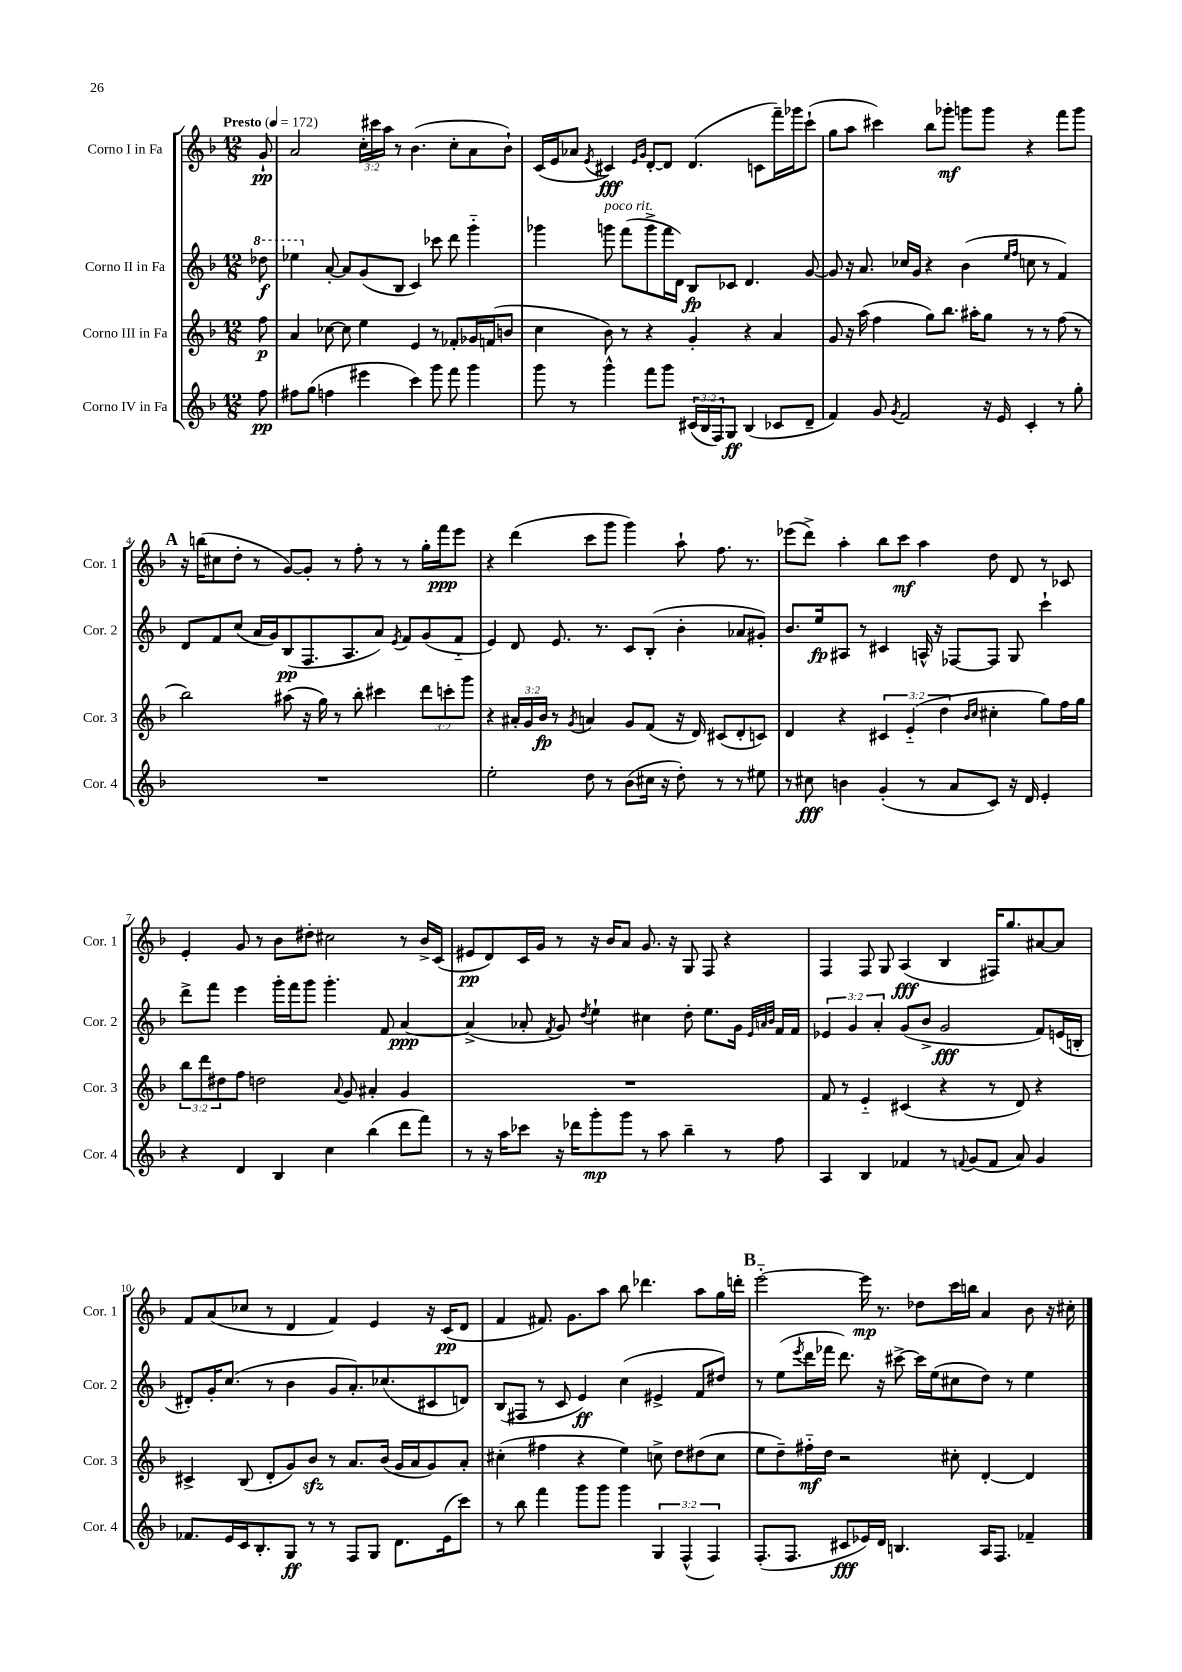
<<
\new StaffGroup <<
\new Staff = "s0" \with { instrumentName = "Corno I in Fa" shortInstrumentName = "Cor. 1" } {
    \clef treble \key f \major \numericTimeSignature \time 12/8 \override Staff.TupletNumber.text = #tuplet-number::calc-fraction-text \partial 8 \tempo "Presto" 4 = 172
    g'8-!\pp |
    a'2 \tuplet 3/2 { c''16-. cis'''16 a''16 } r8 bes'4.( c''8-. a'8 bes'8-!) |
    c'16( e'16 aes'8 \acciaccatura { e'8 } cis'4\fff) \grace { e'16 g'16 } d'8~-. d'8 d'4.( c'8 f'''16--) ges'''16 c'''8-!( |
    g''8 a''8 cis'''4) bes''8 ges'''8-.\mf g'''8 g'''8 r4 f'''8 g'''8 |
    \mark \markup { \bold "A" } r16 b''16( cis''8 d''8-. r8 g'8~) g'8-. r8 f''8-. r8 r8 g''16-. f'''16\ppp e'''8 |
    r4 d'''4( c'''8 g'''8 g'''4) a''8-! f''8. r8. |
    ees'''8( d'''8->) a''4-. bes''8 c'''8\mf a''4 d''8 d'8 r8 ces'8 |
    e'4-. g'8 r8 bes'8 dis''8-. cis''2 r8 bes'16-> c'16( |
    eis'8\pp d'8) c'16 g'16 r8 r16 bes'16 a'8 g'8. r16 g8 f8 r4 |
    f4 f8 g8 a4\fff( bes4 fis16) g''8. ais'8~ ais'8 |
    f'8 a'8( ces''8 r8 d'4 f'4) e'4 r16 c'16\pp( d'8 |
    f'4 fis'8.) g'8. a''8 bes''8 des'''4. a''8 g''16 d'''16-. |
    \mark \markup { \bold "B" } e'''2~-_ e'''16\mp r8. des''8 c'''16 b''16 a'4 bes'8 r16 cis''16-. \bar "|." |
}
\new Staff = "s1" \with { instrumentName = "Corno II in Fa" shortInstrumentName = "Cor. 2" } {
    \clef treble \key f \major \numericTimeSignature \time 12/8 \override Staff.TupletNumber.text = #tuplet-number::calc-fraction-text \partial 8
    \ottava #1 des'''8\f |
    ees'''4 \ottava #0 a'8~-. a'8 g'8( bes8 c'4) ces'''8 d'''8 g'''4-_ |
    ges'''4 g'''8^\markup { \italic "poco rit." } f'''8( g'''8-> f'''16 d'16) bes8\fp ces'8 d'4. g'8~ |
    g'8 r16 a'8. ces''16 g'16 r4 bes'4( \grace { e''16 f''16 } c''8 r8 f'4) |
    \mark \markup { \bold "A" } d'8 f'8 c''8( a'16 g'16) bes8\pp( f8. a8. a'8) \acciaccatura { e'8 } f'8 g'8( f'8-_ |
    e'4) d'8 e'8. r8. c'8 bes8-.( bes'4-. aes'8 gis'8-.) |
    bes'8. e''16\fp ais8 r8 cis'4 a16-^ r16 fes8~ fes8 g8 c'''4-! |
    d'''8-> f'''8 e'''4 g'''16-. f'''16 g'''8 g'''4.-. f'8 a'4~\ppp |
    a'4->( aes'8-. \acciaccatura { f'8 } g'8) \acciaccatura { d''8 } e''4-! cis''4 d''8-. e''8. g'16 \grace { e'32 a'32 bes'32 } f'16 f'16 |
    \tuplet 3/2 { ees'4 g'4 a'4-. } g'8( bes'8-> g'2\fff f'8) e'16( b16-. |
    dis'8-.) g'16-. c''8.( r8 bes'4 g'8 a'8.-.) ces''8.( cis'8 d'8) |
    bes8( fis8 r8 c'8 e'4\ff) c''4( eis'4-> f'8 dis''8) |
    \mark \markup { \bold "B" } r8 e''8( \acciaccatura { e'''8 } d'''16 fes'''16 d'''8.) r16 cis'''8~-> cis'''16 e''16( cis''8 d''8) r8 e''4 \bar "|." |
}
\new Staff = "s2" \with { instrumentName = "Corno III in Fa" shortInstrumentName = "Cor. 3" } {
    \clef treble \key f \major \numericTimeSignature \time 12/8 \override Staff.TupletNumber.text = #tuplet-number::calc-fraction-text \partial 8
    f''8\p |
    a'4 ces''8~ ces''8 e''4 e'4 r8 fes'8-. ges'16 f'16( b'8 |
    c''4 bes'8) r8 r4 g'4-. r4 a'4 |
    g'8 r16 a''16( f''4 g''8) bes''8. ais''16-. g''8 r8 r8 f''8( r8 |
    \mark \markup { \bold "A" } bes''2) ais''8( r16 g''16) r8 bes''8-. cis'''4 \tuplet 3/2 { d'''8 c'''8-. g'''8 } |
    r4 \tuplet 3/2 { ais'16-. g'16 bes'16\fp } r8 \acciaccatura { g'8 } a'4 g'8 f'8( r16 d'16) cis'8( d'8-. c'8) |
    d'4 r4 \tuplet 3/2 { cis'4 e'4-_( d''4 } \grace { bes'16 c''16 } cis''4-. g''8) f''16 g''16 |
    \tuplet 3/2 { bes''8 d'''8 dis''8 } f''8 d''2 \appoggiatura { a'8 } g'8 ais'4-. g'4 |
    R1. |
    f'8 r8 e'4-_ cis'4( r4 r8 d'8) r4 |
    cis'4-> bes8( d'8-. g'8) bes'8\sfz r8 a'8. bes'16( g'16 a'16 g'8) a'8-. |
    cis''4-.( fis''4 r4 e''4) c''8-> d''8 dis''8( c''8 |
    \mark \markup { \bold "B" } e''8 d''8--) fis''16-_\mf d''16 r2 cis''8-. d'4~-. d'4 \bar "|." |
}
\new Staff = "s3" \with { instrumentName = "Corno IV in Fa" shortInstrumentName = "Cor. 4" } {
    \clef treble \key f \major \numericTimeSignature \time 12/8 \override Staff.TupletNumber.text = #tuplet-number::calc-fraction-text \partial 8
    f''8\pp |
    fis''8 g''8( f''4 eis'''4 c'''4) g'''8 f'''8 g'''4 |
    g'''8 r8 g'''4-^ f'''8 g'''8 \tuplet 3/2 { cis'16( bes16 f16) } g8\ff bes4( ces'8 d'8-- |
    f'4) g'8 \acciaccatura { g'8 } f'2 r16 e'16 c'4-. r8 g''8-. |
    \mark \markup { \bold "A" } R1. |
    e''2-. d''8 r8 bes'8( cis''16 r16 d''8-.) r8 r8 eis''8 |
    r8 cis''8\fff b'4 g'4-.( r8 a'8 c'8) r16 d'16 e'4-. |
    r4 d'4 bes4 c''4 bes''4( d'''8 f'''8) |
    r8 r16 a''16 ces'''8 r16 des'''16 g'''8-.\mp g'''8 r8 a''8 bes''4-- r8 f''8 |
    a4 bes4 fes'4 r8 \appoggiatura { f'8 } g'8( f'8 a'8) g'4 |
    fes'8. e'16 c'16 bes8.-. g8\ff r8 r8 f8 g8 d'8. e'16( c'''8) |
    r8 bes''8 f'''4 g'''8 g'''8 g'''4 \tuplet 3/2 { g4 f4-^( f4) } |
    \mark \markup { \bold "B" } f8.-.( f8. cis'8\fff ees'16) d'16 b4. a16 f8. fes'4-- \bar "|." |
}
>>
>>
